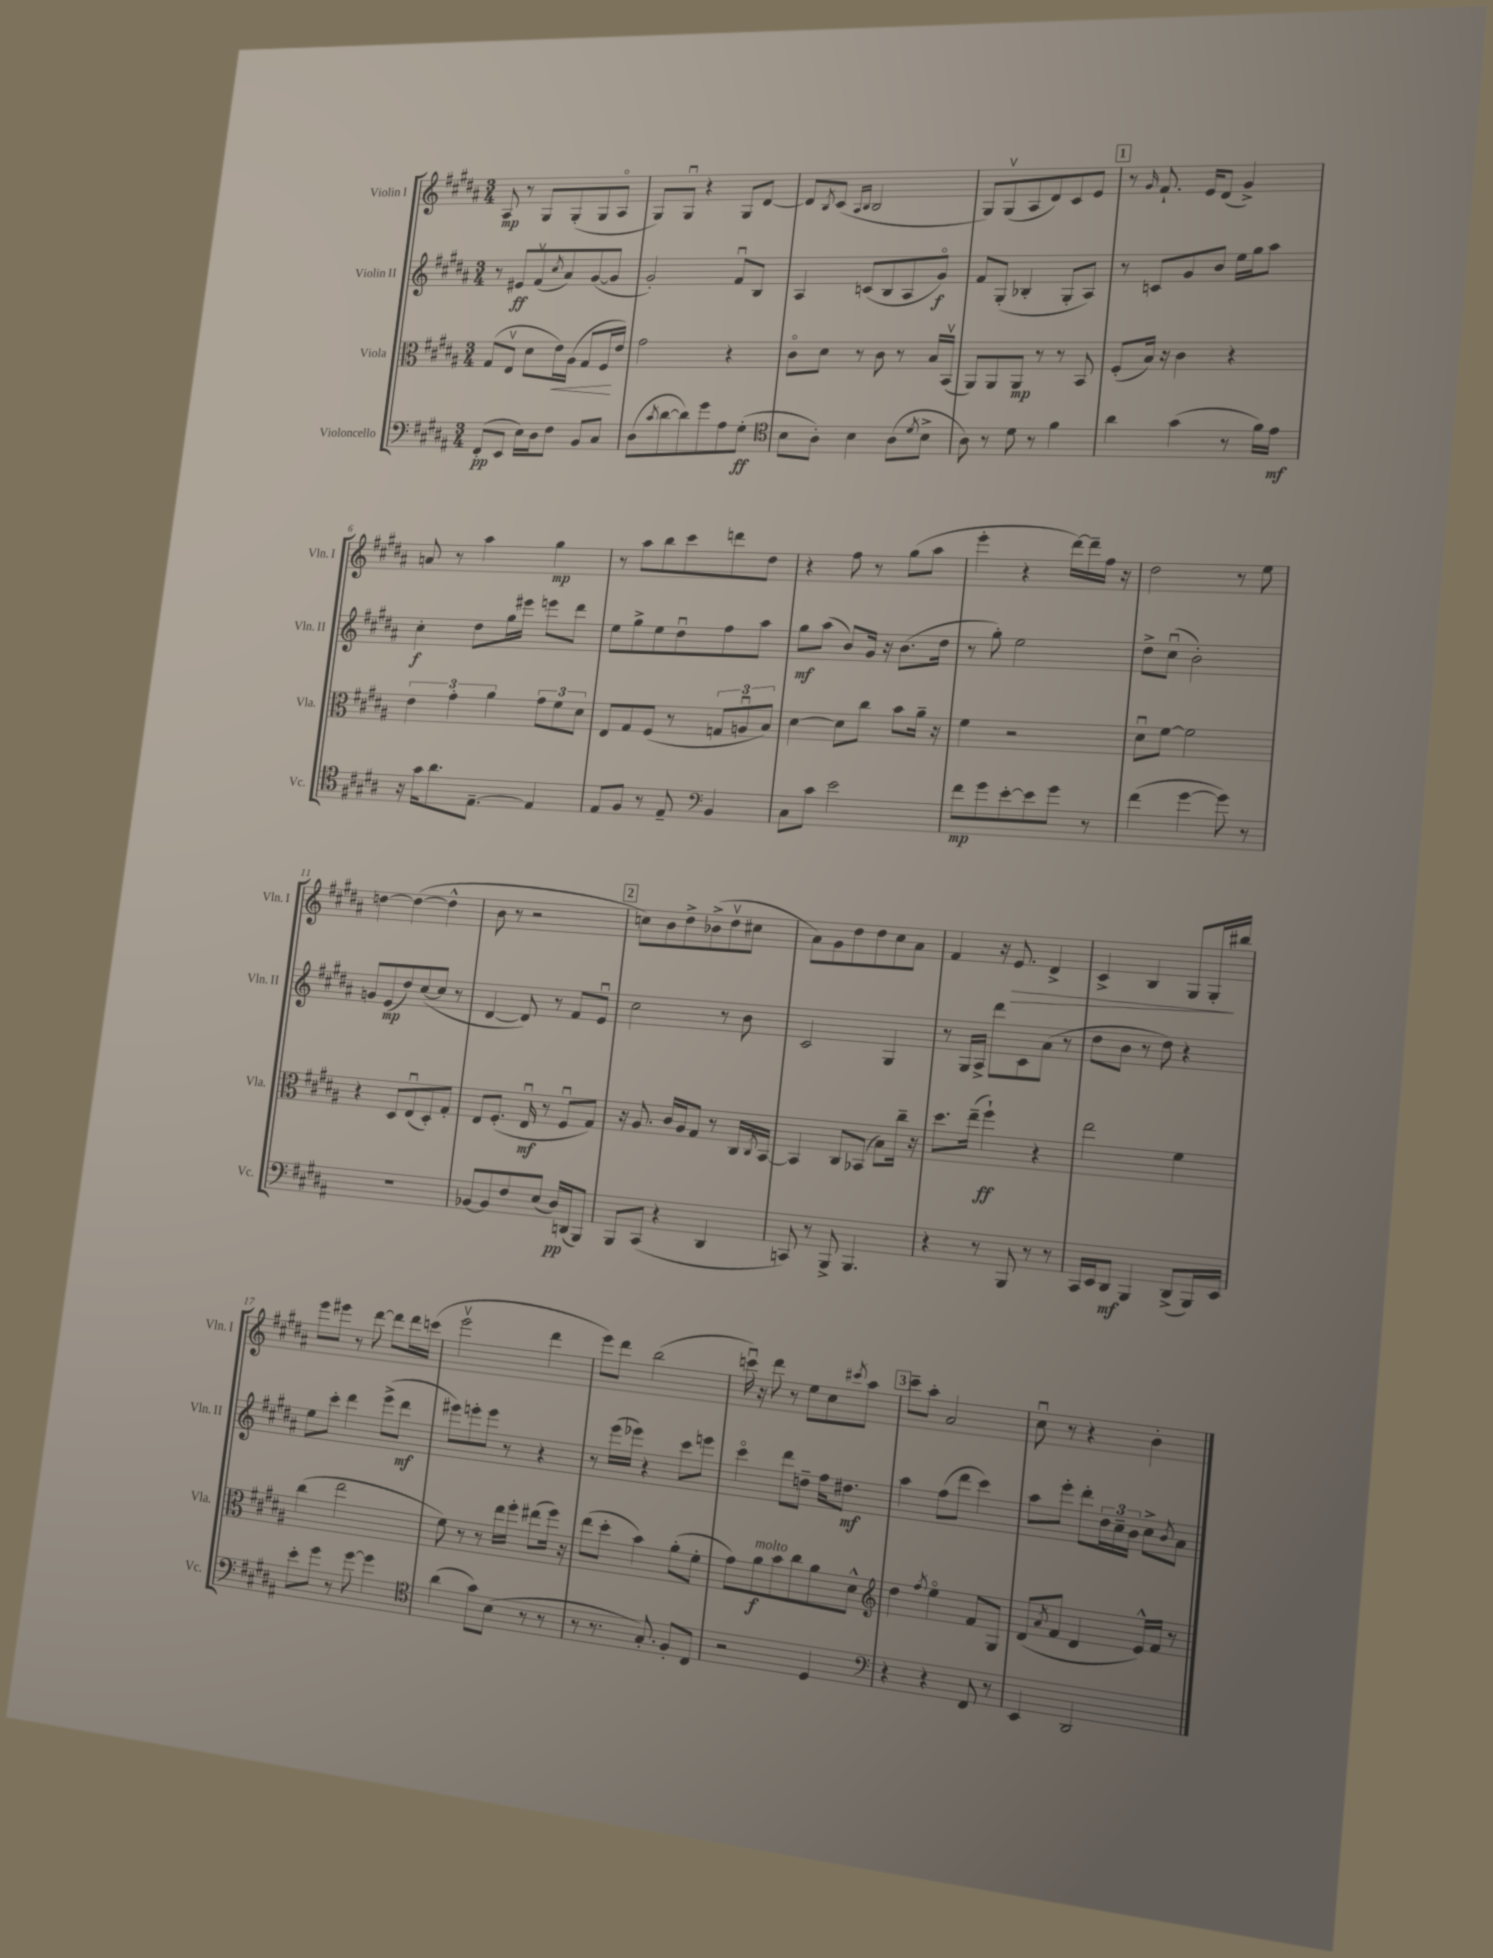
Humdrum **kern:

**kern	**kern	**kern	**kern
*staff4	*staff3	*staff2	*staff1
*clefF4	*clefC3	*clefG2	*clefG2
*k[f#c#g#d#a#]	*k[f#c#g#d#a#]	*k[f#c#g#d#a#]	*k[f#c#g#d#a#]
*M3/4	*M3/4	*M3/4	*M3/4
(8FF#'/L	(8G#/L	8r	8A#/
8EE/J	8Ev/J	8e#/L	8r
16E\LL)	8d#\L	(8f#v/	8G#/L
16D#\J	.	.	.
.	.	8qcc#/	.
8F#\J	16e\L)	8a#/)	(8G#'/
.	(16A#\JJ	.	.
8BB/L	8G#/L	([8g#/	8G#/
8C#/J	16F#/L	8g#/]J	8A#o/J
.	16e/JJ)	.	.
=	=	=	=
(8D#\L	2g#\	2g#'/)	8G#/L)
8qc#/	.	.	.
[8d#\	.	.	8G#u/J
8d#\])	.	.	4r
8g#\	.	.	.
8A#\	4r	8f#u/L	8G#/L
(8G#'\J	.	8B/J	[8d#/J
=	=	=	=
*clefC4	*	*	*
8B\L	8c#o\L	4A#/	8d#/]L
.	.	.	8qB/
8A#'\J)	8d#\J	.	(8c#/J
.	.	.	16qqA#/LL
.	.	.	16qqB/JJ
4B\	8r	(8c/L	2B/
.	8c#\	8B/	.
(8A#\L	8r	8A#/	.
8qd#/	.	.	.
8B^\J	16B/LL	8g#o/J)	.
.	(16BBv/JJ	.	.
=	=	=	=
8A#\)	8AA#/L)	8f#/L	8G#/L)
8r	8AA#/	(8G#'/J	(8G#v/
8d#\	8AA#/J	4B-'/	8A#/
8r	8r	.	8d#/)
4f#\	8r	8G#'/L	8c#/
.	8BB/	8A#/J)	8e/J
=	=	=	=
4a#\	(8F#'/L	8r	8r
.	.	.	16qqg#/
.	16B/Jk)	8c/L	8.f#`/
.	16r	.	.
(4g#\	4c#\	8g#/	.
.	.	.	16e/LK
.	.	8b/J	(8d#/J
8r	4r	16ee\LL	4g#^/)
.	.	16gg#\J	.
16f#\LL)	.	8aa#\J	.
16e\JJ	.	.	.
=	=	=	=
16r	6e\	4cc#'\	8a/
16g#\LK	.	.	.
8.a#\	.	.	8r
.	6g#'\	.	.
.	.	8dd#\L	4aa#\
[8.E~\J	.	.	.
.	6a#\	.	.
.	.	16gg#\L	.
.	.	16eee#\JJ	.
4E/]	12g#\L	8eee\L	4gg#\
.	12f#\	.	.
.	.	8ddd#\J	.
.	12d#\J	.	.
=	=	=	=
8E/L	8E/L	8ee\L	8r
8F#/J	8G#/	8gg#^\	8aa#\L
8r	(8F#/J	8ee\	8bb\
8E~/	8r	8dd#u\	8ccc#\
*clefF4	*	*	*
4BB/	12G/L	8ff#\	8ddd\
.	12Au/	.	.
.	.	8aa#\J	8dd#\J
.	12B/J)	.	.
=	=	=	=
8C#\L	[4d#\	8gg#\L	4r
8c#\J	.	(8aa#\J	.
2e\	8d#\]L	8b/L)	8ff#\
.	8cc#\J	16g#/Jk	8r
.	.	16r	.
.	8b\L	(8.b\L	(8gg#\L
.	16a#~\Jk	.	8aa#\J
.	16r	16dd#\Jk	.
=	=	=	=
8f#\L	4f#\	8r	4eee'\
8g#\	.	8gg#'\)	.
[8e'\	2r	2ee\	4r
8e\]	.	.	.
8g#\J	.	.	[16ddd#\LL)
.	.	.	16ddd#~\]
8r	.	.	16ff#\JJ
.	.	.	16r
=	=	=	=
(4f#\	8d#u\L	8dd#^\L	2dd#\
.	[8f#\J	(8cc#u\J	.
[4g#\	2f#\]	2b'\)	.
8g#\])	.	.	8r
8r	.	.	8ee\
=	=	=	=
2.r	4r	8g/L	[4dd\
.	.	(8e/	.
.	8D#/L	8dd#/)	(4dd\_
.	(8Eu/	([8cc#/	.
.	8D#'/)	8cc#/]J	4dd^^\]
.	8G#'/J	8r	.
=	=	=	=
[8BB-/L	8E/L	[4d#/	8b\
8BB-/]	(8.F#'/J	.	8r
8F#/	.	8d#/])	2r
.	16Eu/	.	.
(8E/J	8r	8r	.
16D#/LL)	8F#u/L	8f#/L	.
(16DD/J	.	.	.
8BBB/J)	8G#/J)	8eu/J	.
=	=	=	=
8BBB/L	16r	2cc#\	8cc\L)
.	8.A#/	.	.
(8CC#/J	.	.	8b\
4r	16c#/LL	.	8dd#^\
.	16A#/J	.	.
.	8G#/J	.	(8b-^\
4DD#/	8r	8r	8dd#v\
.	16C#/LL	8b\	8cc#\J
.	8qC#/	.	.
.	[16BB/JJ	.	.
=	=	=	=
8CC/)	4BB/]	2c#/	8a#\L)
8r	.	.	8g#\
8BBB^/	8C#/L	.	8dd#\
4.BBB/	(8BB-/J	.	8dd#\
.	8B\L)	4G#/	8cc#\
.	16cc#~\Jk	.	8a#\J
.	16r	.	.
=	=	=	=
4r	8.dd#\L	8r	4f#/
.	.	16G#/LL	.
.	(16ee~\Jk	16A#^/JJ	.
8r	4ff#`\)	8ddd#\L	16r
.	.	.	8.e/
8BBB/	.	8c#\	.
8r	4r	(8a#\J	4d#^/
8r	.	8r	.
=	=	=	=
16CC#/LL	2ee\	8dd#\L	4c#^/
16EE/J	.	.	.
8DD#/J	.	8b\J	.
4BBB/	.	8r	4B/
.	.	8dd#\)	.
(8DD#^/L	4f#\	4r	8G#/L
16BBB/L)	.	.	16G#'/L
16EE/JJ	.	.	16bb#/JJ
=	=	=	=
8e'\L	(4cc#\	8ee\L	8eee\L
8g#\J	.	8ccc#'\J	8eee#\J
8r	2ee\	4ddd#\	8r
[8g#\	.	.	[8ddd#\
4g#\]	.	(8eee^\L	8ddd#\]L
.	.	8ddd#\J	16ddd#\L
.	.	.	(16ccc\JJ
=	=	=	=
*clefC4	*	*	*
(4a#\	8f#\)	8eee#\L)	2eeev\
.	8r	8eee'\	.
8g#\L)	8r	8eee\J	.
(8B\J	16ee\LL	8r	.
.	16ff#'\JJ	.	.
8r	(8ee#\L	4r	4ddd#\
8r	16ff#\Jk)	.	.
.	16r	.	.
=	=	=	=
8r	(8ee\L	8r	8eee\L)
8.r	8dd#'\J	(16eee\LL	8ddd#\J
.	.	16eee-\JJ)	.
.	4b\)	4r	(2bb\
8.G#'/)	.	.	.
8F#'/L	(8a#'\L	8ccc#\L	.
8C#/J	8f#'\J	8eee\J	.
=	=	=	=
2r	8g#\L)	4ccc#o\	16cccu\)
.	.	.	16r
.	8a#\	.	8ddd#\
.	8b\	8ddd#\L	8r
.	8cc#\	8dd~\J	8ee\L
4D#/	8a#\	16ff#\LK	8cc#\
.	.	8.dd#\J	.
.	.	.	8qccc#/
.	8d#^^\J	.	8aa#\J
=	=	=	=
*clefF4	*clefG2	*	*
4r	4dd#\	4aa#\	8ccc#~\L
.	.	.	8aa#'\J
.	8qff#/	.	.
4r	4eeo\	(8ff#\L	2a#/
.	.	8ddd#\J	.
8FF#/	8f#/L	4ccc#\)	.
8r	8G#/J	.	.
=	=	=	=
4EE/	(8d#/L	8aa#\L	8cc#u\
.	8qa#/	.	.
.	8f#/J	8eee'\J	8r
2DD#/	4d#/	8ddd#'\L	4r
.	.	24dd#\L	.
.	.	24cc#~\	.
.	.	24b\JJ	.
.	16e^^/LL)	8cc#^\L	4b'\
.	16f#/JJ	.	.
.	.	8qb/	.
.	8r	8a#\J	.
==	==	==	==
*-	*-	*-	*-
